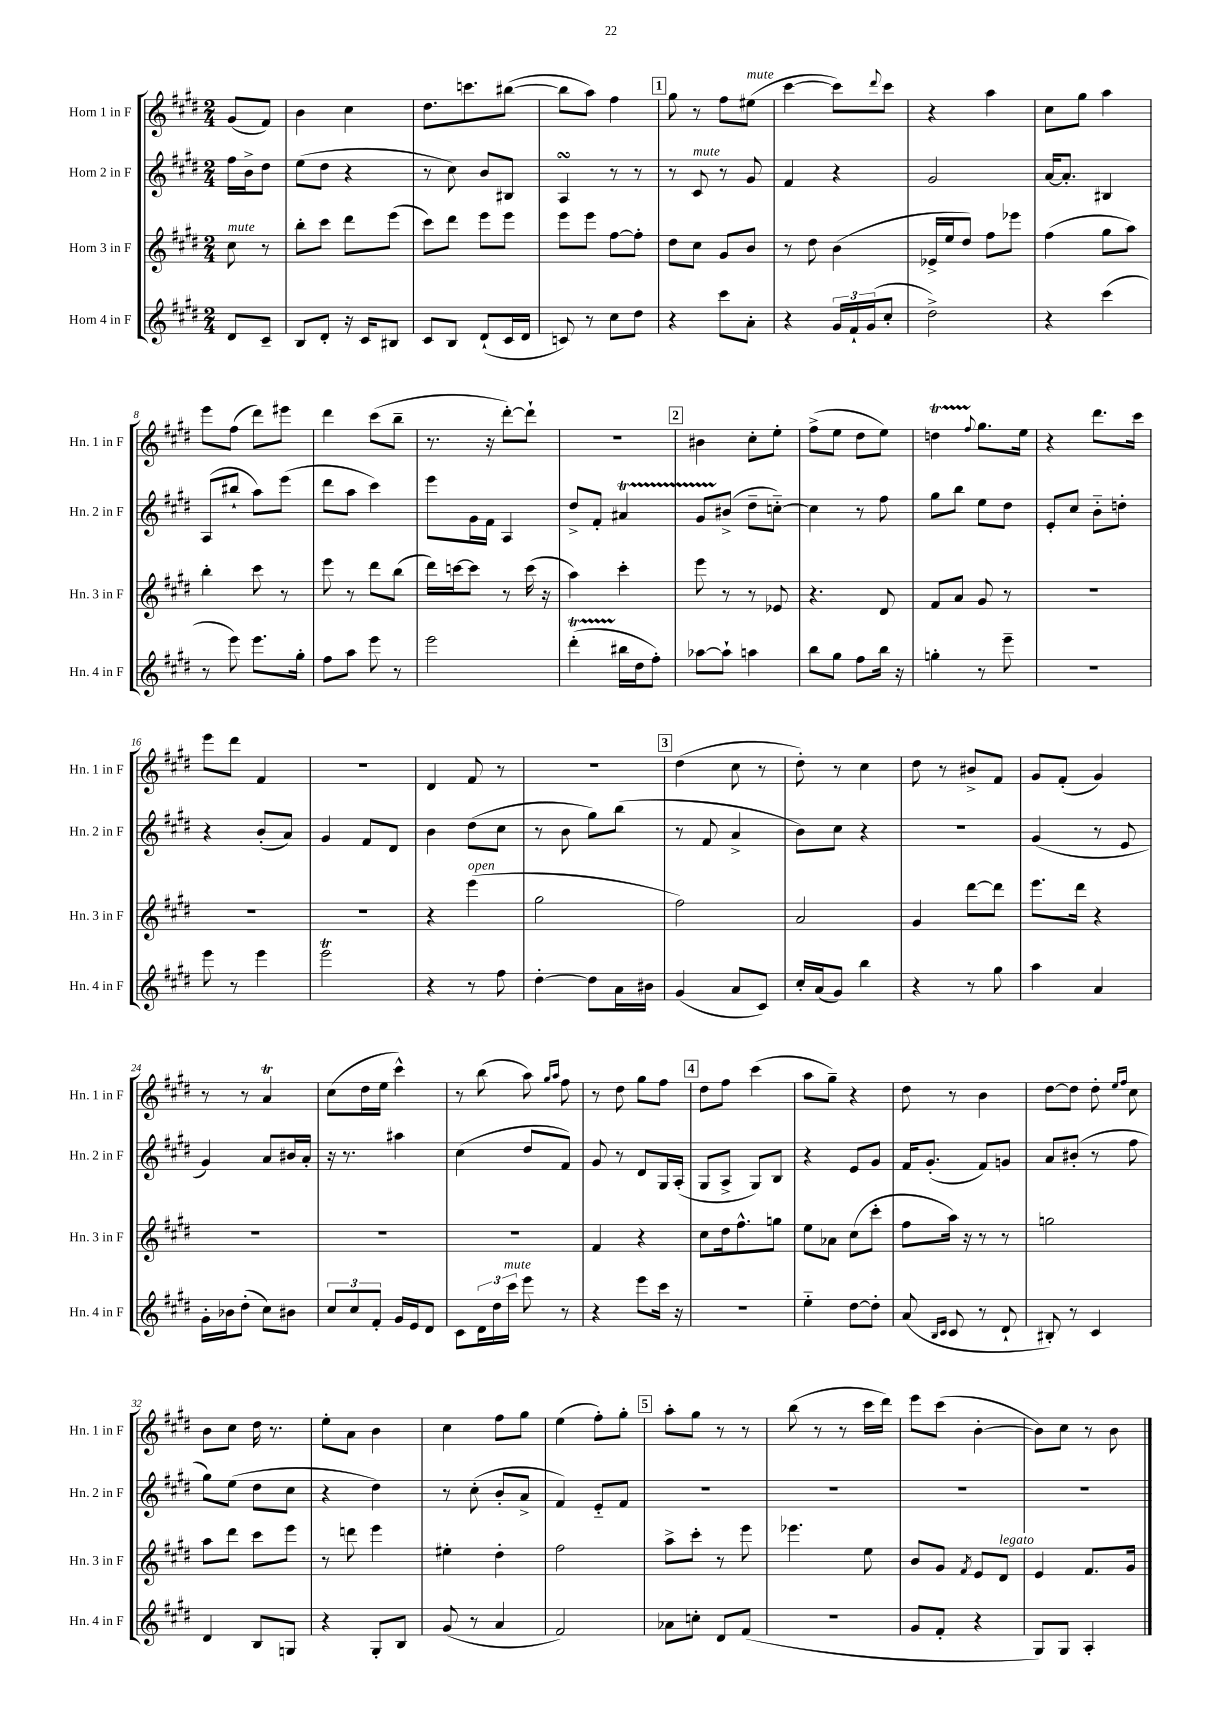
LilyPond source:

<<
\new StaffGroup <<
\new Staff = "s0" \with { instrumentName = "Horn 1 in F" shortInstrumentName = "Hn. 1 in F" } {
    \clef treble \key e \major \numericTimeSignature \time 2/4 \partial 4
    gis'8( fis'8) |
    b'4 cis''4 |
    dis''8. c'''8. bis''8~( |
    bis''8 a''8) fis''4 |
    \mark \markup { \box "1" } gis''8 r8 fis''8 eis''8^\markup { \italic "mute" }( |
    cis'''4~ cis'''8) \appoggiatura { dis'''8 } cis'''8 |
    r4 a''4 |
    cis''8 gis''8 a''4 |
    e'''8 fis''8( dis'''8) eis'''8 |
    dis'''4 cis'''8( b''8-- |
    r8. r16 dis'''8~-.) dis'''8-! |
    R2 |
    \mark \markup { \box "2" } bis'4 cis''8-. e''8-. |
    fis''8->( e''8 dis''8 e''8) |
    d''4\startTrillSpan \appoggiatura { fis''8 } gis''8.\stopTrillSpan e''16 |
    r4 dis'''8. cis'''16 |
    e'''8 dis'''8 fis'4 |
    R2 |
    dis'4 fis'8 r8 |
    r2 |
    \mark \markup { \box "3" } dis''4( cis''8 r8 |
    dis''8-.) r8 cis''4 |
    dis''8 r8 bis'8-> fis'8 |
    gis'8 fis'8-.( gis'4) |
    r8 r8 a'4\trill |
    cis''8( dis''16 e''16 cis'''4-^) |
    r8 b''8( a''8) \grace { gis''16 a''16 } fis''8 |
    r8 dis''8 gis''8 fis''8 |
    \mark \markup { \box "4" } dis''8 fis''8 cis'''4( |
    a''8 gis''8--) r4 |
    dis''8 r8 b'4 |
    dis''8~ dis''8 dis''8-. \grace { e''16 fis''16 } cis''8 |
    b'8 cis''8 dis''16 r8. |
    e''8-. a'8 b'4 |
    cis''4 fis''8 gis''8 |
    e''4( fis''8-.) gis''8-. |
    \mark \markup { \box "5" } a''8-. gis''8 r8 r8 |
    b''8( r8 r8 cis'''16 dis'''16) |
    e'''8 cis'''8( b'4~-. |
    b'8) cis''8 r8 b'8 \bar "|." |
}
\new Staff = "s1" \with { instrumentName = "Horn 2 in F" shortInstrumentName = "Hn. 2 in F" } {
    \clef treble \key e \major \numericTimeSignature \time 2/4 \partial 4
    fis''16 b'16-> dis''8 |
    e''8( dis''8 r4 |
    r8 cis''8) b'8 bis8 |
    a4\turn r8 r8 |
    \mark \markup { \box "1" } r8 cis'8^\markup { \italic "mute" } r8 gis'8 |
    fis'4 r4 |
    gis'2 |
    a'16~ a'8.-. bis4 |
    a8( bis''8-! a''8) e'''8( |
    dis'''8 a''8 cis'''4) |
    e'''8 gis'16 fis'16 a4 |
    dis''8-> fis'8-. ais'4\startTrillSpan |
    \mark \markup { \box "2" } gis'8 bis'8->\stopTrillSpan( dis''8-- c''8~-_) |
    c''4 r8 fis''8 |
    gis''8 b''8 e''8 dis''8 |
    e'8-. cis''8 b'8-_ d''8-. |
    r4 b'8-.( a'8) |
    gis'4 fis'8 dis'8 |
    b'4 dis''8( cis''8 |
    r8 b'8 gis''8) b''8( |
    \mark \markup { \box "3" } r8 fis'8 a'4-> |
    b'8) cis''8 r4 |
    R2 |
    gis'4( r8 e'8 |
    gis'4) a'8 bis'16 a'16-. |
    r16 r8. ais''4 |
    cis''4( dis''8 fis'8) |
    gis'8 r8 dis'8 gis16 a16-.( |
    \mark \markup { \box "4" } gis8 a8-> gis8) b8 |
    r4 e'8 gis'8 |
    fis'16 gis'8.-.( fis'8) g'8 |
    a'8 bis'8-.( r8 fis''8 |
    gis''8) e''8( dis''8 cis''8 |
    r4 dis''4) |
    r8 cis''8-.( b'8-. a'8-> |
    fis'4) e'8-_ fis'8 |
    \mark \markup { \box "5" } R2 |
    R2 |
    R2 |
    R2 \bar "|." |
}
\new Staff = "s2" \with { instrumentName = "Horn 3 in F" shortInstrumentName = "Hn. 3 in F" } {
    \clef treble \key e \major \numericTimeSignature \time 2/4 \partial 4
    cis''8^\markup { \italic "mute" } r8 |
    b''8-. cis'''8 dis'''8 e'''8( |
    cis'''8) dis'''8 e'''8 e'''8 |
    e'''8 e'''8 fis''8~ fis''8-. |
    \mark \markup { \box "1" } dis''8 cis''8 gis'8 b'8 |
    r8 dis''8 b'4( |
    ees'16-> e''16 dis''8) fis''8 ees'''8 |
    fis''4( gis''8 a''8) |
    b''4-. cis'''8 r8 |
    e'''8 r8 dis'''8 b''8( |
    dis'''16) c'''16~ c'''8 r8 c'''16( r16 |
    a''4) cis'''4-. |
    \mark \markup { \box "2" } e'''8 r8 r8 ees'8 |
    r4. dis'8 |
    fis'8 a'8 gis'8 r8 |
    R2 |
    R2 |
    R2 |
    r4 e'''4^\markup { \italic "open" }( |
    gis''2 |
    \mark \markup { \box "3" } fis''2) |
    a'2 |
    gis'4 dis'''8~ dis'''8 |
    e'''8. dis'''16 r4 |
    R2 |
    R2 |
    R2 |
    fis'4 r4 |
    \mark \markup { \box "4" } cis''8 dis''16 fis''8.-^ g''8 |
    e''8 aes'8 cis''8( cis'''8-. |
    fis''8 a''16) r16 r8 r8 |
    g''2 |
    a''8 dis'''8 cis'''8 e'''8 |
    r8 d'''8 e'''4 |
    eis''4-. dis''4-. |
    fis''2 |
    \mark \markup { \box "5" } a''8-> cis'''8-. r8 e'''8 |
    ees'''4. e''8 |
    b'8 gis'8 \acciaccatura { fis'8 } e'8 dis'8^\markup { \italic "legato" } |
    e'4 fis'8. gis'16 \bar "|." |
}
\new Staff = "s3" \with { instrumentName = "Horn 4 in F" shortInstrumentName = "Hn. 4 in F" } {
    \clef treble \key e \major \numericTimeSignature \time 2/4 \partial 4
    dis'8 cis'8-- |
    b8 dis'8-. r16 cis'16 bis8 |
    cis'8 b8 dis'8-!( cis'16 dis'16 |
    c'8) r8 cis''8 dis''8 |
    \mark \markup { \box "1" } r4 cis'''8 a'8-. |
    r4 \tuplet 3/2 { gis'16 fis'16-! gis'16( } cis''8-. |
    dis''2->) |
    r4 cis'''4( |
    r8 e'''8) e'''8. gis''16-. |
    fis''8 a''8 e'''8 r8 |
    e'''2 |
    dis'''4-.\startTrillSpan( bis''16\stopTrillSpan dis''16 fis''8-.) |
    \mark \markup { \box "2" } aes''8~ aes''8-! a''4 |
    b''8 gis''8 fis''8 b''16 r16 |
    g''4-. r8 e'''8-- |
    R2 |
    e'''8 r8 e'''4 |
    e'''2\trill |
    r4 r8 fis''8 |
    dis''4~-. dis''8 a'16 bis'16 |
    \mark \markup { \box "3" } gis'4( a'8 cis'8) |
    cis''16-. a'16( gis'8) b''4 |
    r4 r8 gis''8 |
    a''4 a'4 |
    gis'16-. bes'16 dis''8-.( cis''8) bis'8 |
    \tuplet 3/2 { cis''8 cis''8 fis'8-. } gis'16 e'16 dis'8 |
    cis'8 \tuplet 3/2 { dis'16 dis''16 cis'''16^\markup { \italic "mute" } } e'''8 r8 |
    r4 e'''8 cis'''16 r16 |
    \mark \markup { \box "4" } R2 |
    e''4-_ dis''8~ dis''8-. |
    a'8( \grace { b16 cis'16 } cis'8 r8 dis'8-! |
    bis8-.) r8 cis'4 |
    dis'4 b8 g8 |
    r4 gis8-. b8 |
    gis'8( r8 a'4 |
    fis'2) |
    \mark \markup { \box "5" } aes'8 c''8-. dis'8 fis'8( |
    R2 |
    gis'8 fis'8-. r4 |
    gis8) gis8 a4-. \bar "|." |
}
>>
>>
